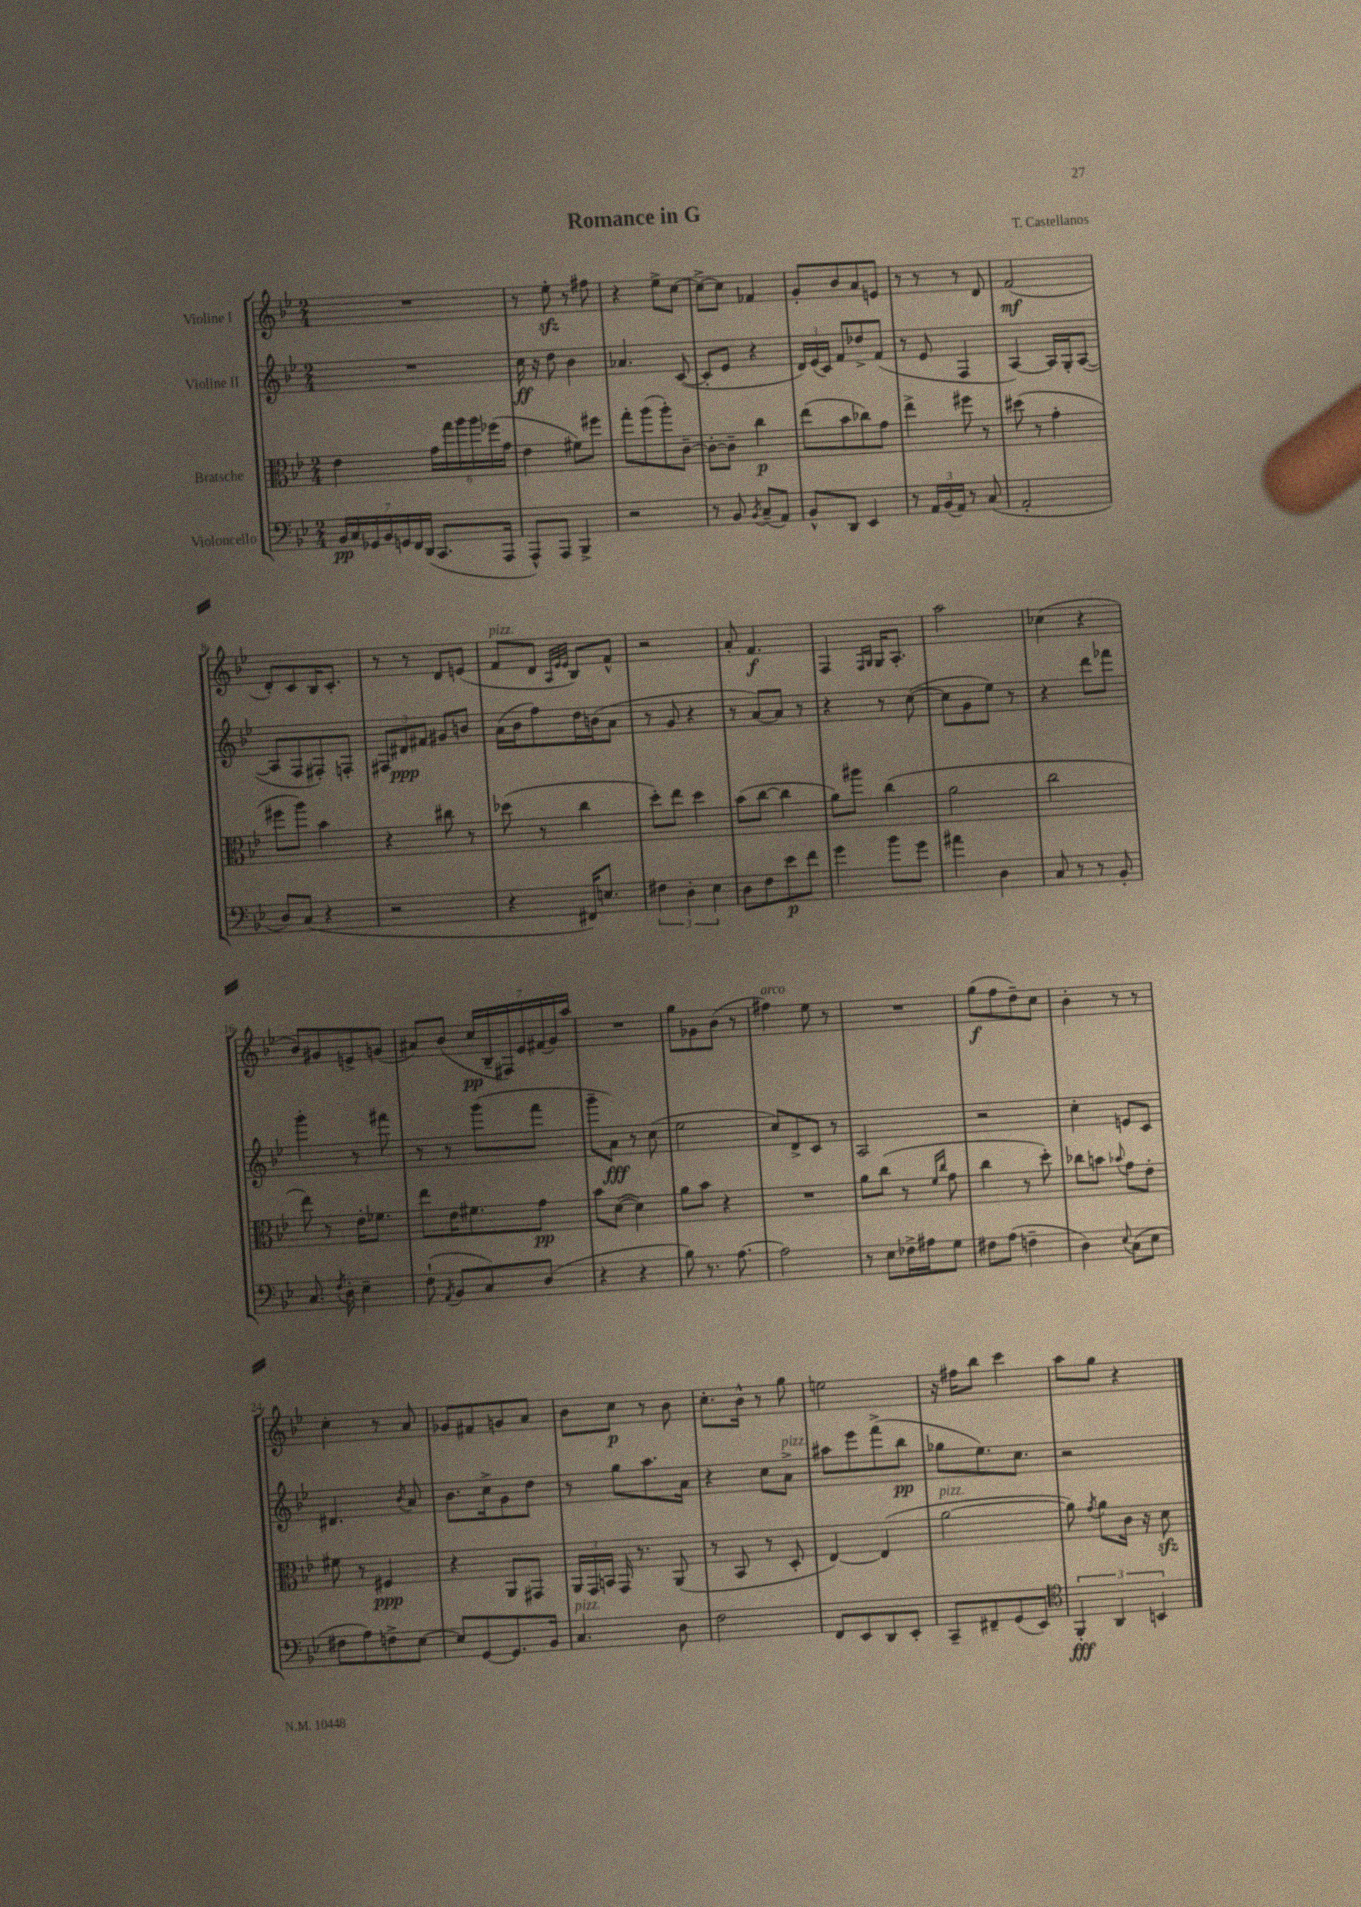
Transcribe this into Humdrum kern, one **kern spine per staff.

**kern	**kern	**kern	**kern
*staff4	*staff3	*staff2	*staff1
*clefF4	*clefC3	*clefG2	*clefG2
*k[b-e-]	*k[b-e-]	*k[b-e-]	*k[b-e-]
*M2/4	*M2/4	*M2/4	*M2/4
28BB-	4e-	2r	2r
28C	.	.	.
28GG-	.	.	.
28BB-	.	.	.
28GG	.	.	.
28FF	.	.	.
(28DD	.	.	.
8.CC	24g	.	.
.	24gg	.	.
.	24aa	.	.
.	24aa	.	.
.	(24ff-	.	.
16AAA	.	.	.
.	24g	.	.
=	=	=	=
8AAA^^)	4e-	16cc	8r
.	.	16r	.
8AAA	.	8dd	8ee-'
4BBB-^	8f#)	4b-	8r
.	8ff#	.	8ff#
=	=	=	=
2r	8gg'	4.a-	4r
.	(8aa	.	.
.	8aa')	.	8ee-^
.	[8c~	([8c	[8cc
=	=	=	=
8r	8c'_	8c']	8cc^_
8BB-	8c~]	8e-	8cc]
8qBB-	.	.	.
(8C~	4cc	4r	4f-
8AA)	.	.	.
=	=	=	=
8BB-^^	(8ee-	24d)	8g'
.	.	(24e-	.
.	.	24c)	.
8DD	8b-	8f	8b-
4EE-	8cc-)	8dd-^	8a
.	8g	(8f	8e
=	=	=	=
8r	4ee-^	8r	8r
24AA	.	8e-	8r
(24BB-	.	.	.
24AA)	.	.	.
8r	8ff#	4F	8r
(8C	8r	.	8d
=	=	=	=
2AA'	(8dd#	[4A)	(2f
.	8r	.	.
.	4g'	16A]	.
.	.	16G'	.
.	.	([8A	.
=	=	=	=
8D)	8ff#	8A]	8d')
(8C	8aa)	8F	8c
4r	4b-	8F#')	16B-
.	.	.	8.c'
.	.	8F'	.
=	=	=	=
2r	4r	12F#	8r
.	.	12d#	.
.	.	.	8r
.	.	12f#	.
.	8cc#	8g#	8d
.	8r	8b	(8e
=	=	=	=
4r	(8dd-	(16a	8f
.	.	16b-	.
.	8r	8ff)	8d
.	.	.	32qqA
.	.	.	32qqe-
.	.	.	32qqe-
16FF#)	4cc	16dd	8B-)
8.E	.	(16b	.
.	.	8a	8f^^
=	=	=	=
6F#	8dd')	8r	2r
.	8ee-	8g	.
6D'	.	.	.
.	4dd	4r	.
6E-	.	.	.
=	=	=	=
8D	(8b-	8r	8a'
8F	[8cc	[8a)	4.f
8e-	4cc]	8a]	.
8f	.	8r	.
=	=	=	=
4g	8a)	4r	4F
.	8aa#	.	.
.	.	.	16qqF
.	.	.	16qqG
8b-	(4cc	8r	16G
.	.	.	8.A'
8g	.	([8cc	.
=	=	=	=
4a#	2a	8cc]	2aa
.	.	8g	.
4D	.	8ee-)	.
.	.	8r	.
=	=	=	=
8C	2cc	4r	(4cc-
8r	.	.	.
8r	.	8ddd	4r
8BB-'	.	8fff-	.
=	=	=	=
8.C	8ee-)	4ggg'	8b-)
.	8r	.	8g#
8qF	.	.	.
16D'	.	.	.
4E-~	16e-'	8r	8e^
.	8.f-	.	.
.	.	8fff#	(8g
=	=	=	=
(8F`	8ee-	8r	8a#)
8qAA	.	.	.
8BB-	16e-	8r	(8b-
.	8.f#	.	.
8C)	.	(8ggg	28cc
.	.	.	28B-~
.	.	.	28F#)
.	.	.	28e-
(8D	8g	8fff	.
.	.	.	(28f#
.	.	.	28g)
.	.	.	28aa
=	=	=	=
4r	8b-	8ggg~	2r
.	([8d	8a)	.
4r	4d])	8r	.
.	.	(8cc	.
=	=	=	=
8B-)	8a	2ee-	8gg
8.r	8b-	.	8g-
.	4r	.	(8b-
[8.A	.	.	.
.	.	.	8r
=	=	=	=
2A]	2r	8cc)	4ff#)
.	.	8d^	.
.	.	8c	8ee-
.	.	8r	8r
=	=	=	=
8r	8a	2A	2r
8E-	(8cc	.	.
16F-^	8r	.	.
16A#	.	.	.
.	16qqf	.	.
.	16qqcc	.	.
8G	8g	.	.
=	=	=	=
8F#	4cc	2r	(8gg
(8A	.	.	8ff
4F~	8r	.	8dd~)
.	8dd')	.	8cc
=	=	=	=
4D)	8cc-	4cc'	4b-'
.	8b	.	.
8qqE-	8qqb-	.	.
(8C	8g	8e	8r
8E-	8e-'	8c	8r
=	=	=	=
8F#	8f#	4.d#	4cc'
8A)	8r	.	.
8F^	4F#	.	8r
.	.	8qb-	.
[8E-	.	8a	8a
=	=	=	=
8E-]	4r	8.b-	8g-
[8GG	.	.	8f#
.	.	16cc^	.
8.GG]	8AA	8g	8g
.	8GG#	8dd	8a
16BB-	.	.	.
=	=	=	=
4.C	24AA	8r	8b-
.	24GG	.	.
.	24BB	.	.
.	16GG	8gg	8cc
.	8.r	.	.
.	.	8.aa	8r
8D	(8AA	.	8b-
.	.	16a	.
=	=	=	=
2F	8r	4r	8.cc'
.	8BB-	.	.
.	.	.	16b-^^
.	8r	8cc	8r
.	8D'	8a^	8gg
=	=	=	=
8FF	[4E-)	8aa#	2ee
8EE-	.	8eee-	.
8DD	(4E-]	(8fff^	.
8EE-'	.	8bb-	.
=	=	=	=
8CC~	[2a	8gg-	16r
.	.	.	16ff#
8FF#~	.	8.ee-)	8bb-
(8GG	.	.	4ccc
.	.	8.cc	.
8EE-)	.	.	.
=	=	=	=
*clefC4	*	*	*
6FF'	8a])	2r	8aa
.	8qg	.	.
.	8a	.	8gg
6AA	.	.	.
.	16c	.	4r
.	16r	.	.
6BB	.	.	.
.	8d	.	.
==	==	==	==
*-	*-	*-	*-
